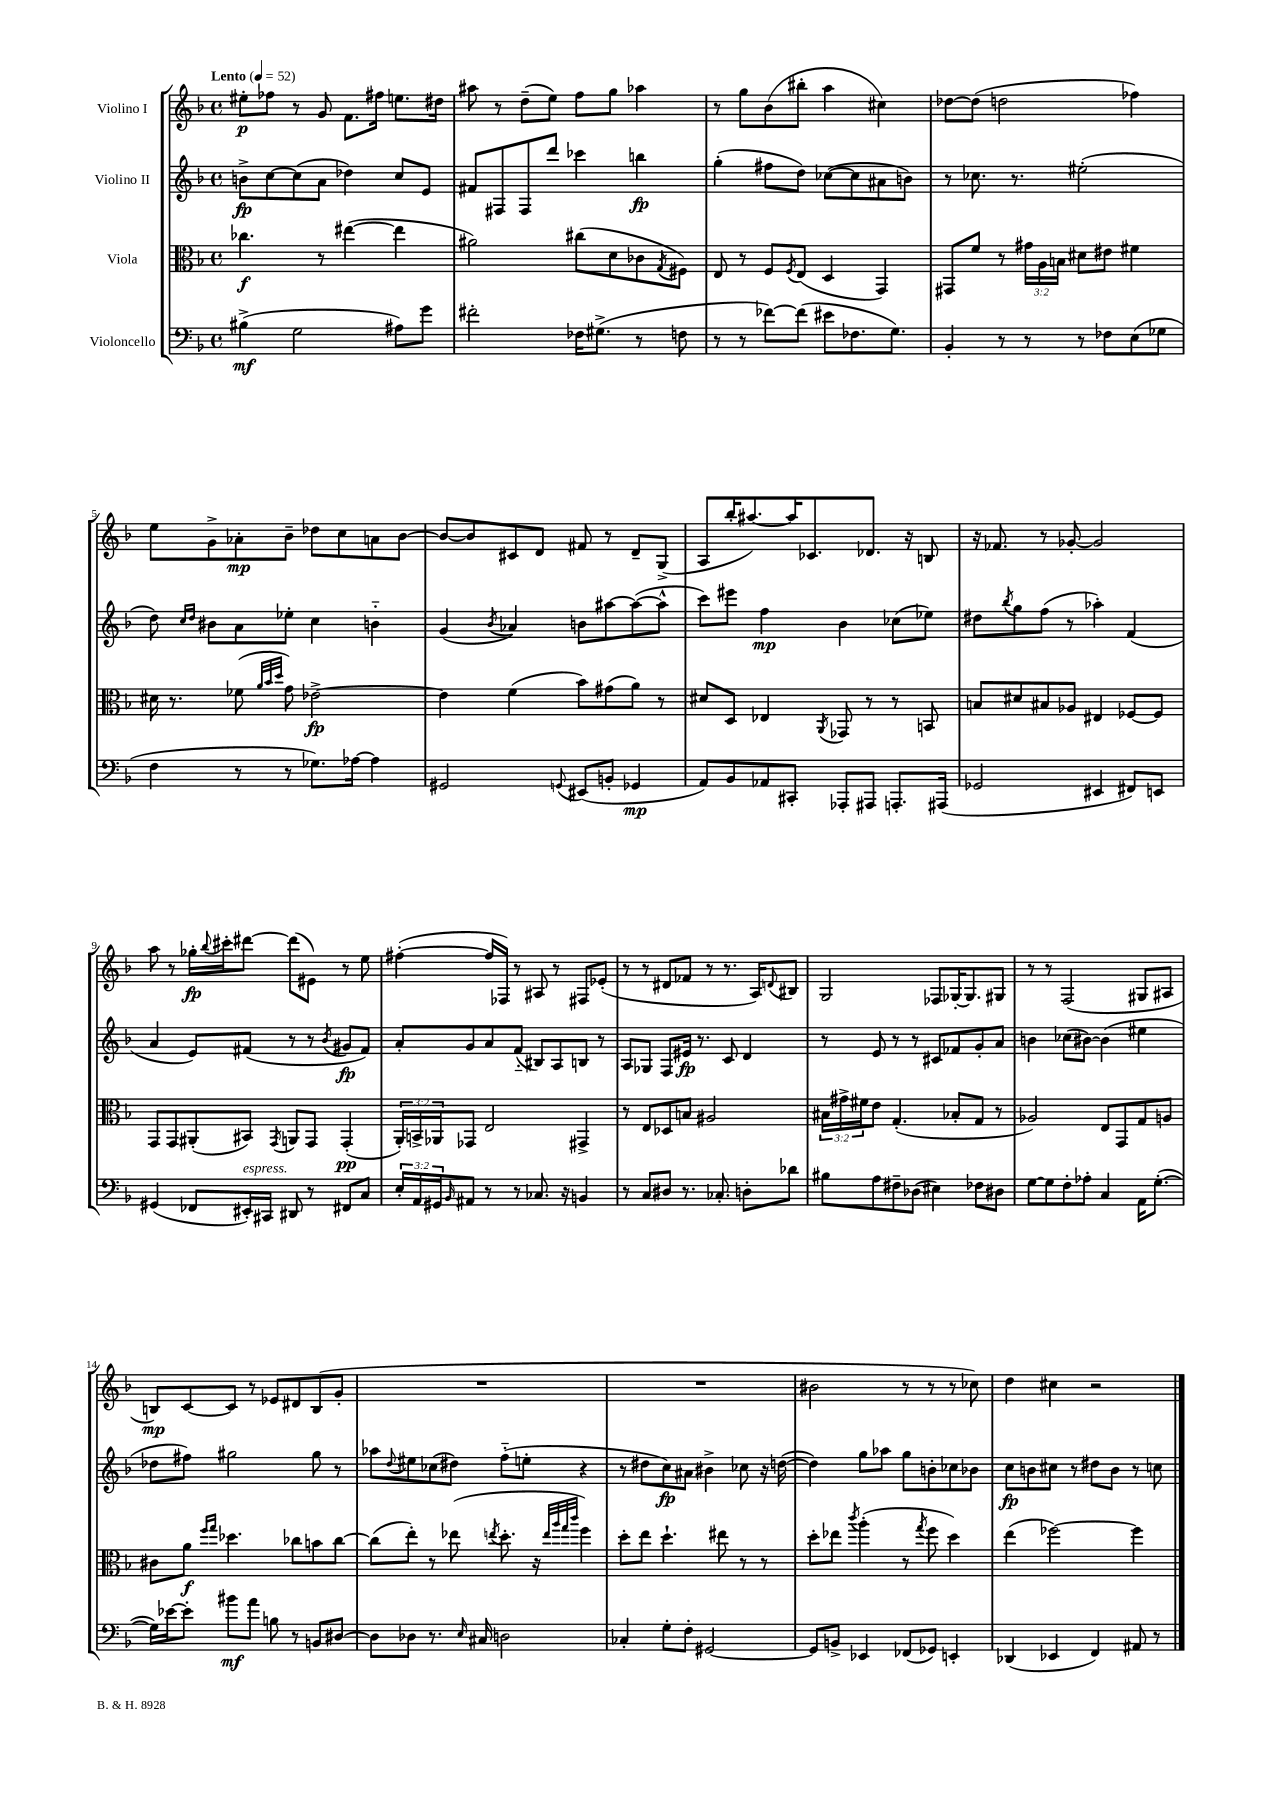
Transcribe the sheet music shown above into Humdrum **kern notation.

**kern	**kern	**kern	**kern
*staff4	*staff3	*staff2	*staff1
*clefF4	*clefC3	*clefG2	*clefG2
*k[b-]	*k[b-]	*k[b-]	*k[b-]
*M4/4	*M4/4	*M4/4	*M4/4
*met(c)	*met(c)	*met(c)	*met(c)
*MM52	*MM52	*MM52	*MM52
(4B#^\	4.cc-\	8b^\L	8ee#'\L
.	.	[8cc\	8ff-\J
2G\	.	(8cc\]	8r
.	8r	8a\J	8g/
.	([4ee#\	4dd-\)	8.f\L
.	.	.	16ff#\Jk
8A#\L)	4ee#\]	8cc/L	8.ee\L
8g\J	.	8e/J	.
.	.	.	16dd#\Jk
=	=	=	=
2f#'\	2a#\)	8f#/L	8aa#\
.	.	8F#/	8r
.	.	8F#/	(8dd~\L
.	.	8ddd/J	8ee\J)
16F-\LK	(8cc#\L	4ccc-\	8ff\L
(8.G#^\J	.	.	.
.	8d\	.	8gg\J
8r	8c-\	4bb\	4aa-\
.	8qG/	.	.
8F\	8F#\J)	.	.
=	=	=	=
8r	8E/	(4gg'\	8r
8r	8r	.	8gg\L
[8f-\L)	8F/L	8ff#\L	(8b-\
.	8qF/	.	.
(8f-\]J	(8E/J	8dd\J)	8bb#'\J
8e#\L	4D/	([8cc-\L	4aa\
8.F-\	.	8cc-\]	.
.	4GG/)	8a#\	4cc#\)
8.G\J)	.	.	.
.	.	8b\J)	.
=	=	=	=
4BB-'/	8GG#/L	8r	[8dd-\L
.	8f/J	8.cc-\	(8dd-\]J
8r	8r	.	2dd\
.	.	8.r	.
8r	24g#\LL	.	.
.	24A\	.	.
.	24B\JJ	.	.
8r	8d#\L	(2ee#'\	.
8F-\L	8e#\J	.	.
(8E\	4f#\	.	4ff-\)
8G-\J	.	.	.
=	=	=	=
4F\	16d#\	8dd\)	8ee\L
.	8.r	.	.
.	.	16qqcc/LL	.
.	.	16qqdd/JJ	.
.	.	8b#\L	8g^\
8r	(8f-\	8a\	8a-'\
.	32qqa/LLL	.	.
.	32qqb-/	.	.
.	32qqdd/JJJ	.	.
8r	8g\)	8ee-'\J	8b-~\J
8.G-\L)	[2e-^\	4cc\	8dd-\L
.	.	.	8cc\
[16A-\Jk	.	.	.
4A-\]	.	4b'~\	8a\
.	.	.	[8b-\J
=	=	=	=
2GG#/	4e-\]	(4g/	8b-/_L
.	.	.	8b-/]
.	.	8qb-/	.
.	(4f\	4a-/)	8c#/
.	.	.	8d/J
8qqGG/	.	.	.
(8EE#/L	8b-\L)	8b\L	8f#/
8BB'/J	(8g#\	[8aa#\	8r
4GG-/	8a\J)	(8aa#\_	8d~/L
.	8r	8aa#^^\]J	(8G^/J
=	=	=	=
8AA/L)	8d#/L	8ccc\L)	8A/L
8BB-/	8D/J	8eee#\J	16bb-'/K
.	.	.	[8.aa#/)
8AA-/	4E-/	4ff\	.
8CC#'/J	.	.	16aa#/]K
.	.	.	8.c-/
.	8qAA/	.	.
8AAA-'/L	8GG-/	4b-\	.
8AAA#/J	8r	.	8.d-/J
8.AAA'/L	8r	(8cc-\L	.
.	.	.	16r
.	8BB/	8ee-\J)	8B/
(16AAA#/Jk	.	.	.
=	=	=	=
2GG-/	8B/L	8dd#\L	16r
.	.	.	8.f-/
.	.	8qbb-/	.
.	8d#/	8gg\	.
.	8B#/	(8ff\J	8r
.	8A-/J	8r	[8g-'/
4EE#/	4E#/	4aa-'\)	2g-/]
8FF#/L)	[8F-/L	(4f/	.
8EE/J	8F-/]J	.	.
=	=	=	=
(4GG#/	8GG/L	4a/	8aa\
.	8GG/	.	8r
8FF-/L	(8AA#'/	8e/L)	16gg-'\LL
.	.	.	8qqbb-/
.	.	.	16ccc#'\J
16EE#'/L)	8BB#/J)	(8f#/J	[8ddd#\J
16CC#/JJ	.	.	.
.	8qGG/	.	.
8DD#/	8AA/L	8r	(8ddd#\]L
8r	8GG/J	8r	8e#\J)
.	.	8qb-/	.
8FF#/L	(4GG'/	8g#/L	8r
8C/J	.	8f#/J)	8ee\
=	=	=	=
24E'/LL	24AA'/LL)	8a'/L	([4ff#'\
24AA/	24BB^/	.	.
24GG#/J	24AA-/J	.	.
16qqBB-/	.	.	.
8AA#/J	8GG-/J	8g/	.
8r	2E/	8a/	16ff#/]LL
.	.	.	16F-/JJ)
8r	.	(8f'~/J	8r
8.C-/	.	8B#/L)	8A#/
.	.	8A/	8r
16r	.	.	.
4BB/	4GG#^/	8B/J	8F#/L
.	.	8r	(8e-'/J
=	=	=	=
8r	8r	8A/L	8r
8C/L	8E/L	8G-/J	8r
8D#/J	8D-/	8F/L	8d#/L
8.r	8B/J	16e#/Jk	8f-/J
.	.	8.r	.
.	2A#/	.	8r
8.C-'/	.	.	.
.	.	8c/	8.r
8D'\L	.	4d/	.
.	.	.	16A/LK)
.	.	.	8qqd/
8d-\J	.	.	8B#/J
=	=	=	=
8B#\L	24B#\LL	8r	2G/
.	24g#^\	.	.
.	24f#\J	.	.
8A\	8e\J	8e/	.
8F#~\	(4.G'/	8r	.
(8D-\J	.	8r	.
4E#\)	.	8c#/L	8F-/L
.	8B-'/L	8f-/	[16G-'/K
.	.	.	8.G-/]
8F-\L	8G/J	8g'/	.
8D#\J	8r	8a/J	8G#/J
=	=	=	=
[8G\L	2A-/)	4b\	8r
8G\]	.	.	8r
8F'\	.	(8cc-\L	(2F/
8A-'\J	.	[8b#\J)	.
4C/	8E/L	(4b#\]	.
.	8GG/	.	.
16AA\LK	8G/	4ee#\	8G#/L
([8.G'\J	.	.	.
.	8A/J	.	8A#/J
=	=	=	=
16G\]LL)	8c#\L	8dd-\L	8B/L)
[16e-\J	.	.	.
8e-'\]J	8a\J	8ff#\J)	[8c/
.	16qqff/LL	.	.
.	16qqgg/JJ	.	.
8b#\L	4.dd-\	2gg#\	8c/]J
8a\J	.	.	8r
8B\	.	.	8e-/L
8r	8cc-\L	.	8d#/
8BB/L	8b\	8gg#\	(8B/
[8D#/J	[8cc-\J	8r	8g'/J
=	=	=	=
8D#\]L	(8cc-\]L	8aa-\L	1r
.	.	8qqdd/	.
8D-\J	8ee'\J)	8ee#\	.
8.r	8r	(8cc-\	.
.	(8ee-\	8dd#\J)	.
16qqE/	.	.	.
16C#/	.	.	.
.	8qee/	.	.
2D\	8.dd'\	(8ff'~\L	.
.	.	8ee'\J	.
.	16r	.	.
.	32qqee/LLL	.	.
.	32qqaa/	.	.
.	32qqgg/	.	.
.	32qqccc/JJJ	.	.
.	4ff\)	4r	.
=	=	=	=
4C-'/	8dd'\L	8r	1r
.	8ee\J	8dd#\L	.
8G'\L	4.dd`\	8cc\)	.
8F'\J	.	8a#\J	.
[2GG#/	.	4b#^\	.
.	8ee#\	.	.
.	8r	8cc-\	.
.	8r	16r	.
.	.	([16dd\	.
=	=	=	=
8GG#/]L	8dd'\L	4dd\])	2b#\
8BB^/J	8ee-\J	.	.
.	8qccc/	.	.
4EE-/	(4aa'\	8gg\L	.
.	.	8aa-\J	.
(8FF-/L	8r	8gg\L	8r
.	8qgg/	.	.
8GG-/J)	8ff\	8b'\	8r
4EE'/	4dd\)	8cc-\	8r
.	.	8b-\J	8cc-\)
=	=	=	=
(4DD-/	(4ee\	8cc\L	4dd\
.	.	8b\	.
4EE-/	[2ff-\)	8cc#\J	4cc#\
.	.	8r	.
4FF/)	.	8dd#\L	2r
.	.	8b\J	.
8AA#/	4ff-\]	8r	.
8r	.	8cc\	.
==	==	==	==
*-	*-	*-	*-
